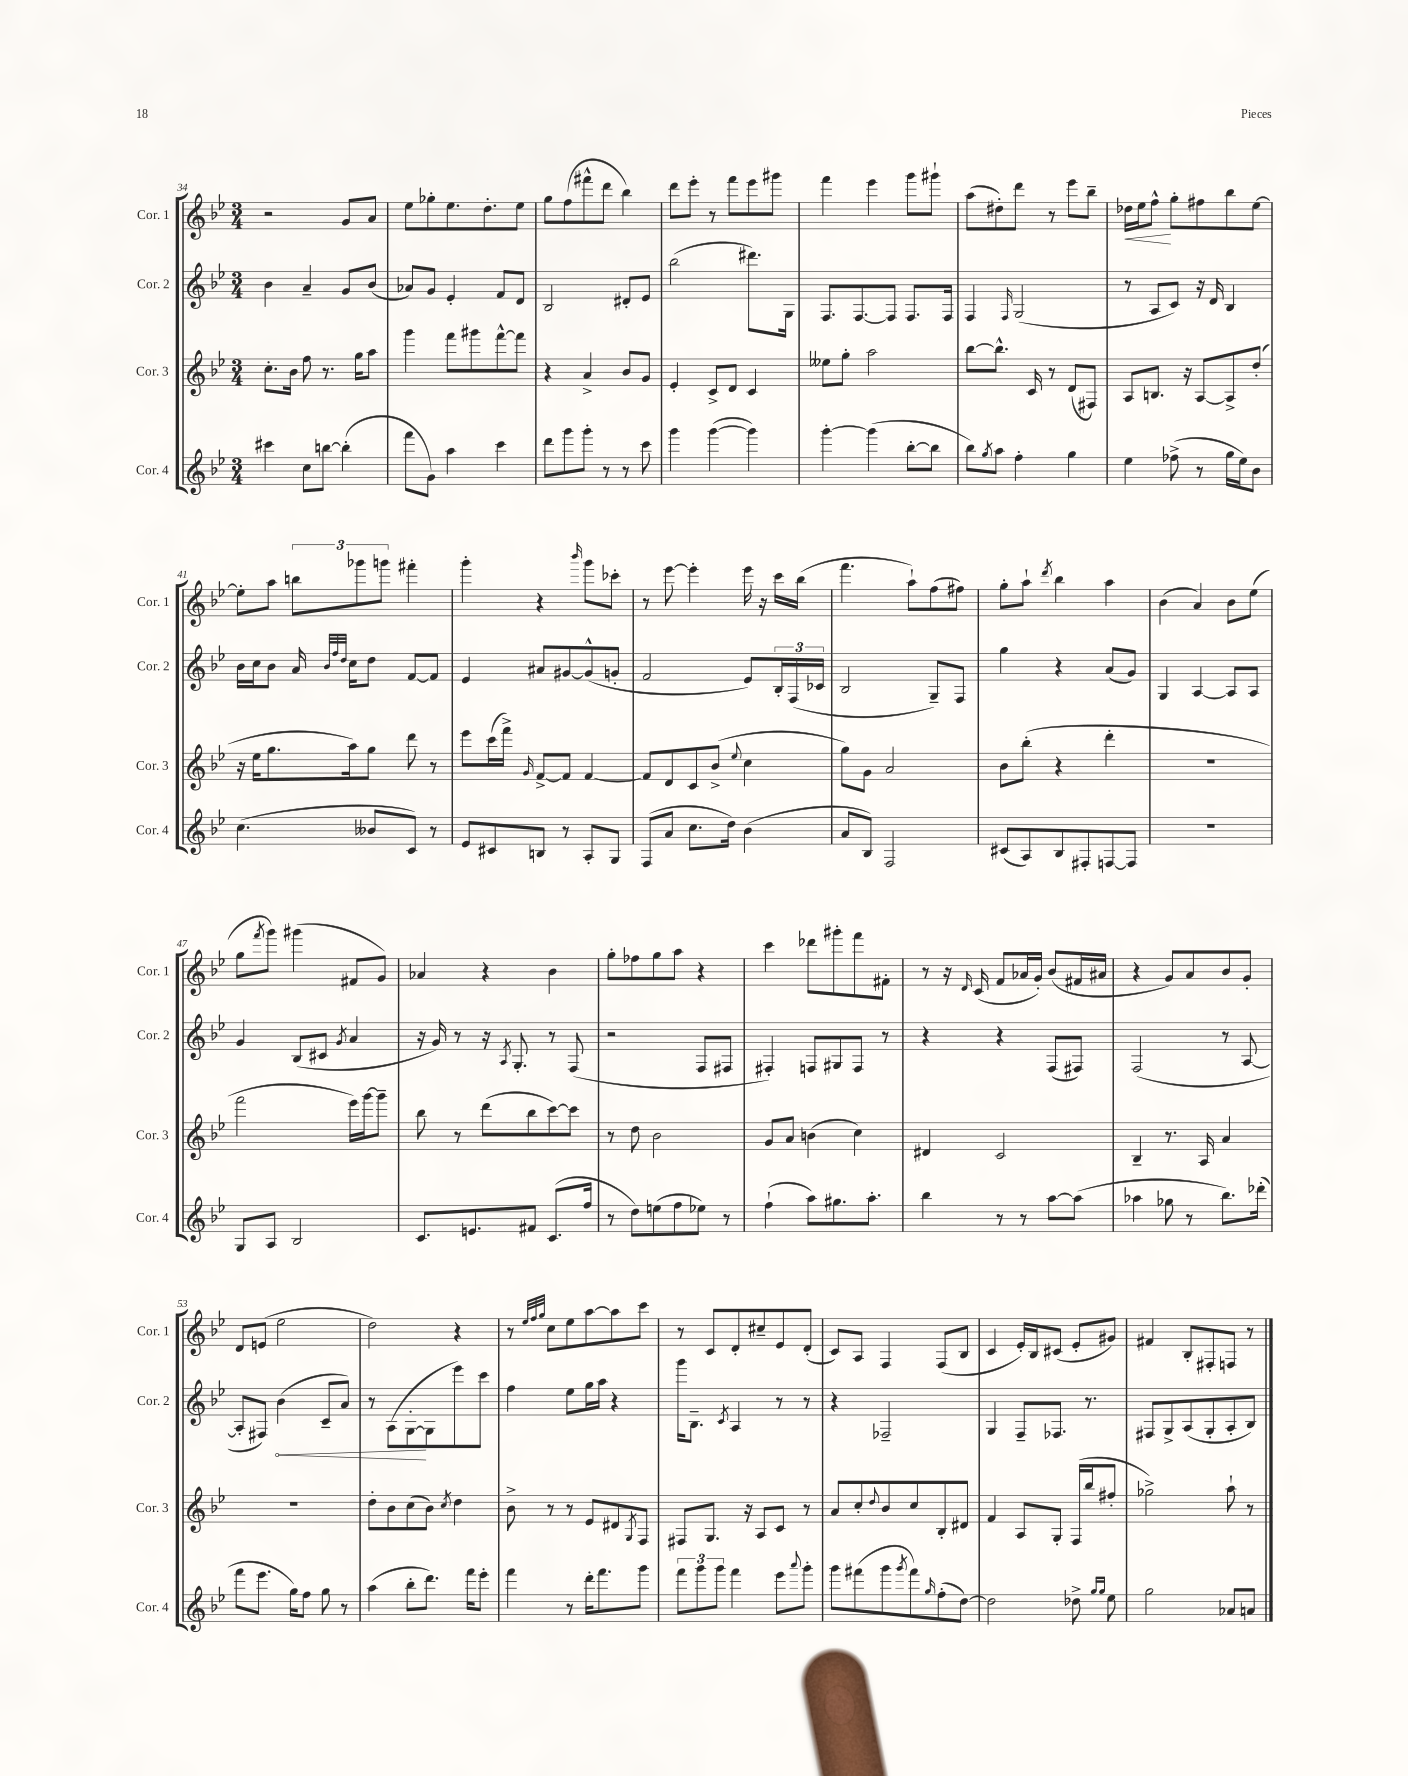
<<
\new StaffGroup <<
\new Staff = "s0" \with { instrumentName = "Cor. 1" shortInstrumentName = "Cor. 1" } {
    \clef treble \key bes \major \numericTimeSignature \time 3/4
    r2 g'8 a'8 |
    ees''8 ges''8-. ees''8. d''8.-. ees''8 |
    g''8 f''8( fis'''8-^ d'''8 bes''4) |
    d'''8 ees'''8-. r8 f'''8 ees'''8 gis'''8 |
    f'''4 ees'''4 g'''8 gis'''8-! |
    a''8( dis''8-.) d'''8 r8 ees'''8 bes''8-- |
    des''16\< ees''16 f''8-^\! g''8-. fis''8 bes''8 ees''8~ |
    ees''8-. a''8 \tuplet 3/2 { b''8 ges'''8 g'''8 } fis'''4-. |
    g'''4-. r4 \grace { bes'''16 } g'''8 ces'''8-. |
    r8 ees'''8~ ees'''4-. ees'''16 r16 c'''16 bes''16( |
    f'''4. a''8-!) f''8( fis''8) |
    g''8-. a''8-! \acciaccatura { d'''8 } bes''4 a''4 |
    bes'4( a'4) bes'8 ees''8( |
    g''8 \acciaccatura { f'''8 } g'''8) gis'''4( fis'8 g'8) |
    aes'4 r4 bes'4 |
    g''8-. fes''8 g''8 a''8 r4 |
    c'''4 des'''8 gis'''8-. f'''8 fis'8-. |
    r8 r16 \grace { d'16 } c'16( f'8 aes'16 g'16-.) bes'8( fis'16 ais'16 |
    r4 g'8) a'8 bes'8 g'8-. |
    d'8 e'8( ees''2 |
    d''2) r4 |
    r8 \grace { ees''32 f''32 g''32 } c''8 ees''8 a''8~ a''8 c'''8 |
    r8 c'8 d'8-. cis''8-- ees'8 d'8-.( |
    c'8) a8 f4 f8( bes8 |
    c'4 ees'16-.) bes16 cis'8( ees'8-. gis'8) |
    fis'4 bes8-. fis8-. f8 r8 \bar "|." |
}
\new Staff = "s1" \with { instrumentName = "Cor. 2" shortInstrumentName = "Cor. 2" } {
    \clef treble \key bes \major \numericTimeSignature \time 3/4
    bes'4 a'4-- g'8 bes'8( |
    aes'8) g'8 ees'4-. f'8 d'8 |
    bes2 dis'8-. ees'8 |
    bes''2( dis'''8.) g16 |
    f8. f8.~ f8 f8. f16 |
    f4 \grace { f16 } g2( |
    r8 a8 c'8) r16 d'16 bes4 |
    bes'16 c''16 bes'8 a'16 \grace { bes'32 f''32 d''32 } c''16 d''8 f'8~ f'8 |
    ees'4 ais'8 gis'8~ gis'8-^( g'8-. |
    f'2 ees'8) \tuplet 3/2 { bes16-. f16( ces'16 } |
    bes2 g8--) f8 |
    g''4 r4 a'8( g'8) |
    g4 a4~ a8 a8 |
    g'4 bes8( cis'8 \acciaccatura { g'8 } a'4 |
    r16 g'16) r8 r16 \acciaccatura { a8 } g8.-. r8 f8( |
    r2 f8 fis8 |
    fis4-.) f8 gis8 f8 r8 |
    r4 r4 f8( fis8) |
    f2( r8 a8~ |
    a8-. fis8) \once \override Hairpin.circled-tip = ##t bes'4\<( c'8-- a'8) |
    r8 a8( g8~-.\! g8 ees'''8) c'''8 |
    f''4 ees''8 g''16 a''16 r4 |
    g'''16 bes8.-- \acciaccatura { c'8 } a4 r8 r8 |
    r4 fes2-- |
    g4 f8-- fes8. r8. |
    fis8 g8-> a8( g8-. a8-. bes8) \bar "|." |
}
\new Staff = "s2" \with { instrumentName = "Cor. 3" shortInstrumentName = "Cor. 3" } {
    \clef treble \key bes \major \numericTimeSignature \time 3/4
    c''8.-. bes'16 f''8 r8. g''16 a''8 |
    g'''4 f'''8 gis'''8 f'''8~-^ f'''8 |
    r4 a'4-> bes'8 g'8 |
    ees'4-. c'8-> d'8 c'4 |
    eeses''8 g''8-. a''2 |
    bes''8~ bes''8.-^ c'16 r8 d'8( fis8) |
    a8 b8. r16 a8~ a8-> d''8-.( |
    r16 ees''16 g''8. a''16) g''8 d'''8 r8 |
    ees'''8 c'''16( f'''16->) \grace { g'16 } f'8~-> f'8 f'4~ |
    f'8 d'8 c'8 bes'8->( \appoggiatura { ees''8 } c''4 |
    g''8) g'8 a'2 |
    bes'8 bes''8-.( r4 d'''4-. |
    R2. |
    f'''2 ees'''16) g'''16~ g'''8-- |
    bes''8 r8 d'''8( bes''8 c'''8~) c'''8 |
    r8 d''8 bes'2 |
    g'8 a'8 b'4( c''4) |
    dis'4 c'2 |
    bes4-- r8. a16 a'4 |
    R2. |
    d''8-. bes'8 c''8( bes'8) \acciaccatura { c''8 } d''4 |
    bes'8-> r8 r8 ees'8 dis'8 \acciaccatura { g8 } f8 |
    fis8 g8. r16 a8 c'8 r8 |
    a'8 c''8-. \appoggiatura { d''8 } bes'8 c''8 bes8-. dis'8 |
    f'4 a8 g8-. f16( bes''16 fis''8-. |
    ges''2->) a''8-! r8 \bar "|." |
}
\new Staff = "s3" \with { instrumentName = "Cor. 4" shortInstrumentName = "Cor. 4" } {
    \clef treble \key bes \major \numericTimeSignature \time 3/4
    cis'''4 c''8 b''8~ b''4-.( |
    f'''8 g'8) a''4 c'''4 |
    d'''8 g'''8 g'''8-. r8 r8 c'''8 |
    g'''4 g'''4~( g'''4) |
    g'''4~-. g'''4( bes''8~-. bes''8 |
    bes''8) \acciaccatura { g''8 } a''8 f''4-. g''4 |
    ees''4 fes''8->( r8 g''16 ees''16) bes'8 |
    c''4.( beses'8 c'8) r8 |
    ees'8 cis'8 b8 r8 a8-. g8 |
    f8( a'8 c''8. d''16) bes'4( |
    a'8 bes8) f2 |
    cis'8( a8) bes8 fis8-. f8~ f8 |
    R2. |
    g8 a8 bes2 |
    c'8. e'8. fis'8 c'8.( f''16 |
    r8 d''8) e''8( f''8 ees''8) r8 |
    f''4-!( a''8) gis''8. a''8.-. |
    bes''4 r8 r8 a''8~ a''8( |
    aes''4 ges''8 r8 bes''8.) des'''16-.( |
    f'''8 ees'''8. g''16) f''8 g''8 r8 |
    a''4( bes''8-. d'''8.) f'''16 ees'''8-. |
    f'''4 r8 d'''16-. f'''8. g'''8 |
    \tuplet 3/2 { f'''8 g'''8 g'''8 } f'''4 ees'''8 \appoggiatura { a'''8 } g'''8-. |
    g'''8 fis'''8( g'''8 \acciaccatura { g'''8 } fis'''8) \grace { g''16 } f''8-.( d''8~) |
    d''2 des''8-> \grace { g''16 g''16 } ees''8 |
    g''2 aes'8 a'8 \bar "|." |
}
>>
>>
\layout { \context { \Score currentBarNumber = #34 } }
